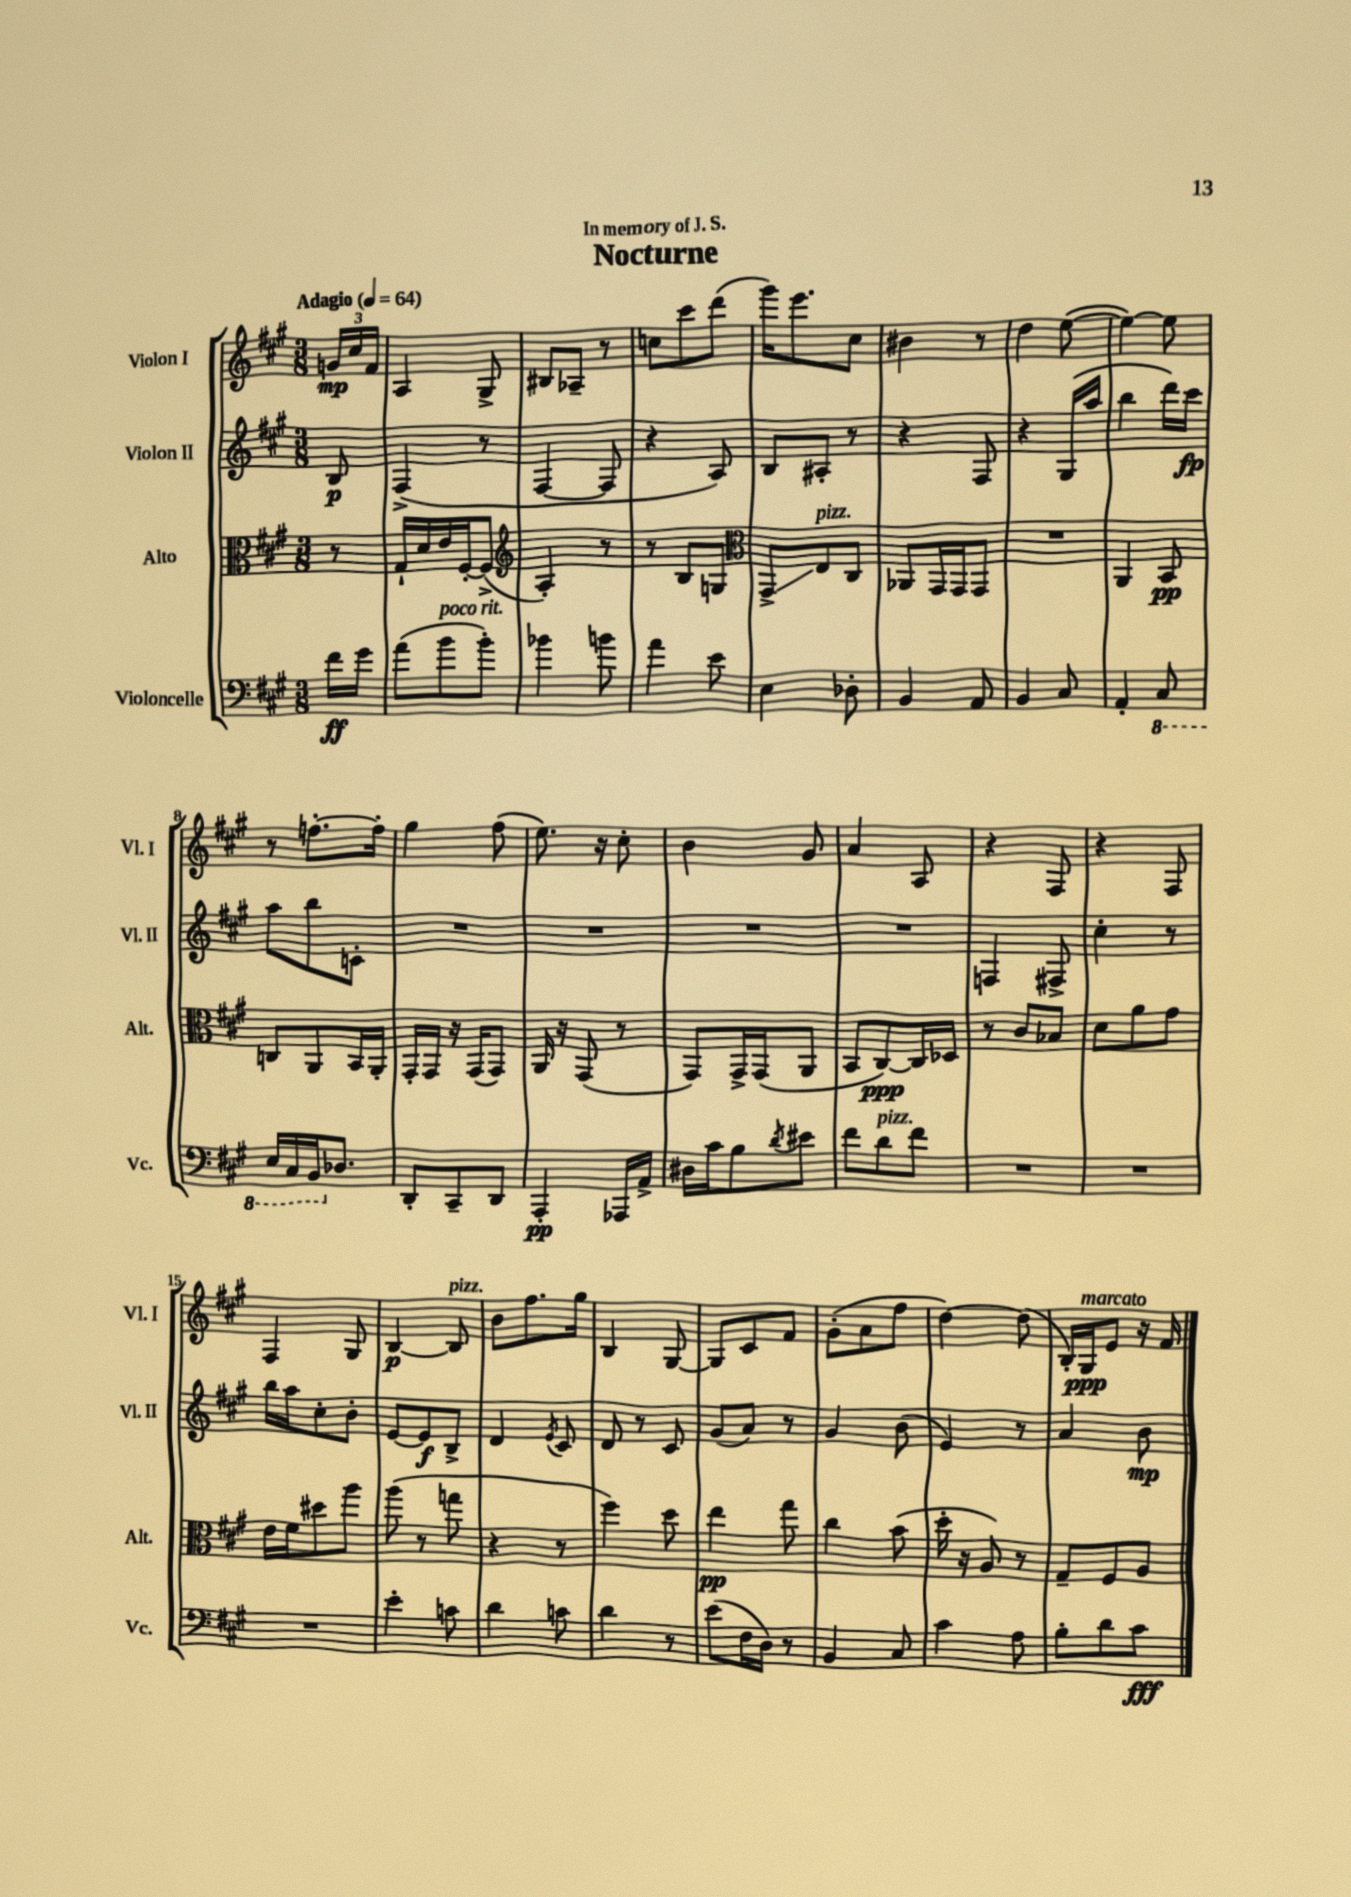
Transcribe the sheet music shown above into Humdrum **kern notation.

**kern	**kern	**kern	**kern
*staff4	*staff3	*staff2	*staff1
*clefF4	*clefC3	*clefG2	*clefG2
*k[f#c#g#]	*k[f#c#g#]	*k[f#c#g#]	*k[f#c#g#]
*M3/8	*M3/8	*M3/8	*M3/8
*MM64	*MM64	*MM64	*MM64
16f#	8r	8B	24g
.	.	.	24cc#
16g#	.	.	.
.	.	.	24f#
=	=	=	=
(8a	16G#`	(4F#^	4A
.	16d	.	.
8b	16e	.	.
.	[16F#'	.	.
8b')	(8F#^]	8r	8G#^
=	=	=	=
*	*clefG2	*	*
4b-	4A')	[4F#	8B#
.	.	.	8A-~
8b	8r	8F#]	8r
=	=	=	=
4a	8r	4r	8cc
.	8B	.	8ccc#
8e	8G	8A)	(8ddd
=	=	=	=
*	*clefC3	*	*
4E	8GG#^	8B	16ggg#)
.	.	.	8.eee
.	8E	8A#'	.
8D-'	8C#	8r	8cc#
=	=	=	=
4BB	8AA-	4r	4b#
.	16GG#	.	.
.	16GG#	.	.
8AA	8GG#	8F#	8r
=	=	=	=
4BB	4.r	4r	4dd
8C#	.	(16G#	([8ee
.	.	16aa	.
=	=	=	=
4AA'	4AA	4bb	4ee_)
8CC#	8BB	16ddd)	8ee]
.	.	16ccc#	.
=	=	=	=
16EE	8C	8aa	8r
16CC#	.	.	.
16BBB	8AA	8bb	[8.ff'
8.D-	.	.	.
.	16BB	8c'	.
.	16AA'	.	16ff']
=	=	=	=
8DD'	16GG#'	4.r	4gg#
.	16GG#	.	.
8CC#~	16r	.	.
.	(16GG#	.	.
8DD	8GG#)	.	(8ff#
=	=	=	=
4AAA'	16AA	4.r	8.ee)
.	16r	.	.
.	(8GG#	.	.
.	.	.	16r
16AAA-	8r	.	8cc#'
16AA^	.	.	.
=	=	=	=
16D#	8GG#)	4.r	4b
16c#	.	.	.
8B	16GG#^	.	.
.	(16GG#	.	.
8qd	.	.	.
8e#	8AA	.	8g#
=	=	=	=
8f#	8BB	4.r	4a
8d	[8C#)	.	.
8f#	16C#]	.	8A
.	16D-	.	.
=	=	=	=
4.r	8r	4F	4r
.	8c#	.	.
.	8B-	8F#^	8F#
=	=	=	=
4.r	8d	4cc#'	4r
.	8a	.	.
.	8g#	8r	8F#
=	=	=	=
4.r	16e	16bb	4F#
.	16f#	16aa	.
.	8dd#	8cc#'	.
.	8aa	8b'	8G#
=	=	=	=
4e'	(8aa	[8e	[4B
.	8r	8e]	.
8c	8gg	8B^	8B]
=	=	=	=
4d	4r	4d	8b
.	.	.	8.ff#
.	.	8qe	.
8c	8r	8c#	.
.	.	.	16gg#
=	=	=	=
4d	4ff#)	8d	4B
.	.	8r	.
8r	8dd	8c#	[8G#
=	=	=	=
(8e	4ee	(8g#	8G#]
16F#	.	8a)	8c#
16D)	.	.	.
8r	8gg#	8r	8f#
=	=	=	=
4BB	4cc#	4g#	(8g#'
.	.	.	8a
8C#	(8b	(8b	8ff#
=	=	=	=
4c#	16dd'	4e)	[4dd)
.	16r	.	.
.	8A)	.	.
8A	8r	8r	(8dd]
=	=	=	=
8B'	8G#~	4a	16B')
.	.	.	16G#
8d	8F#	.	8e
8c#	8A	8b	16r
.	.	.	16f#
==	==	==	==
*-	*-	*-	*-
